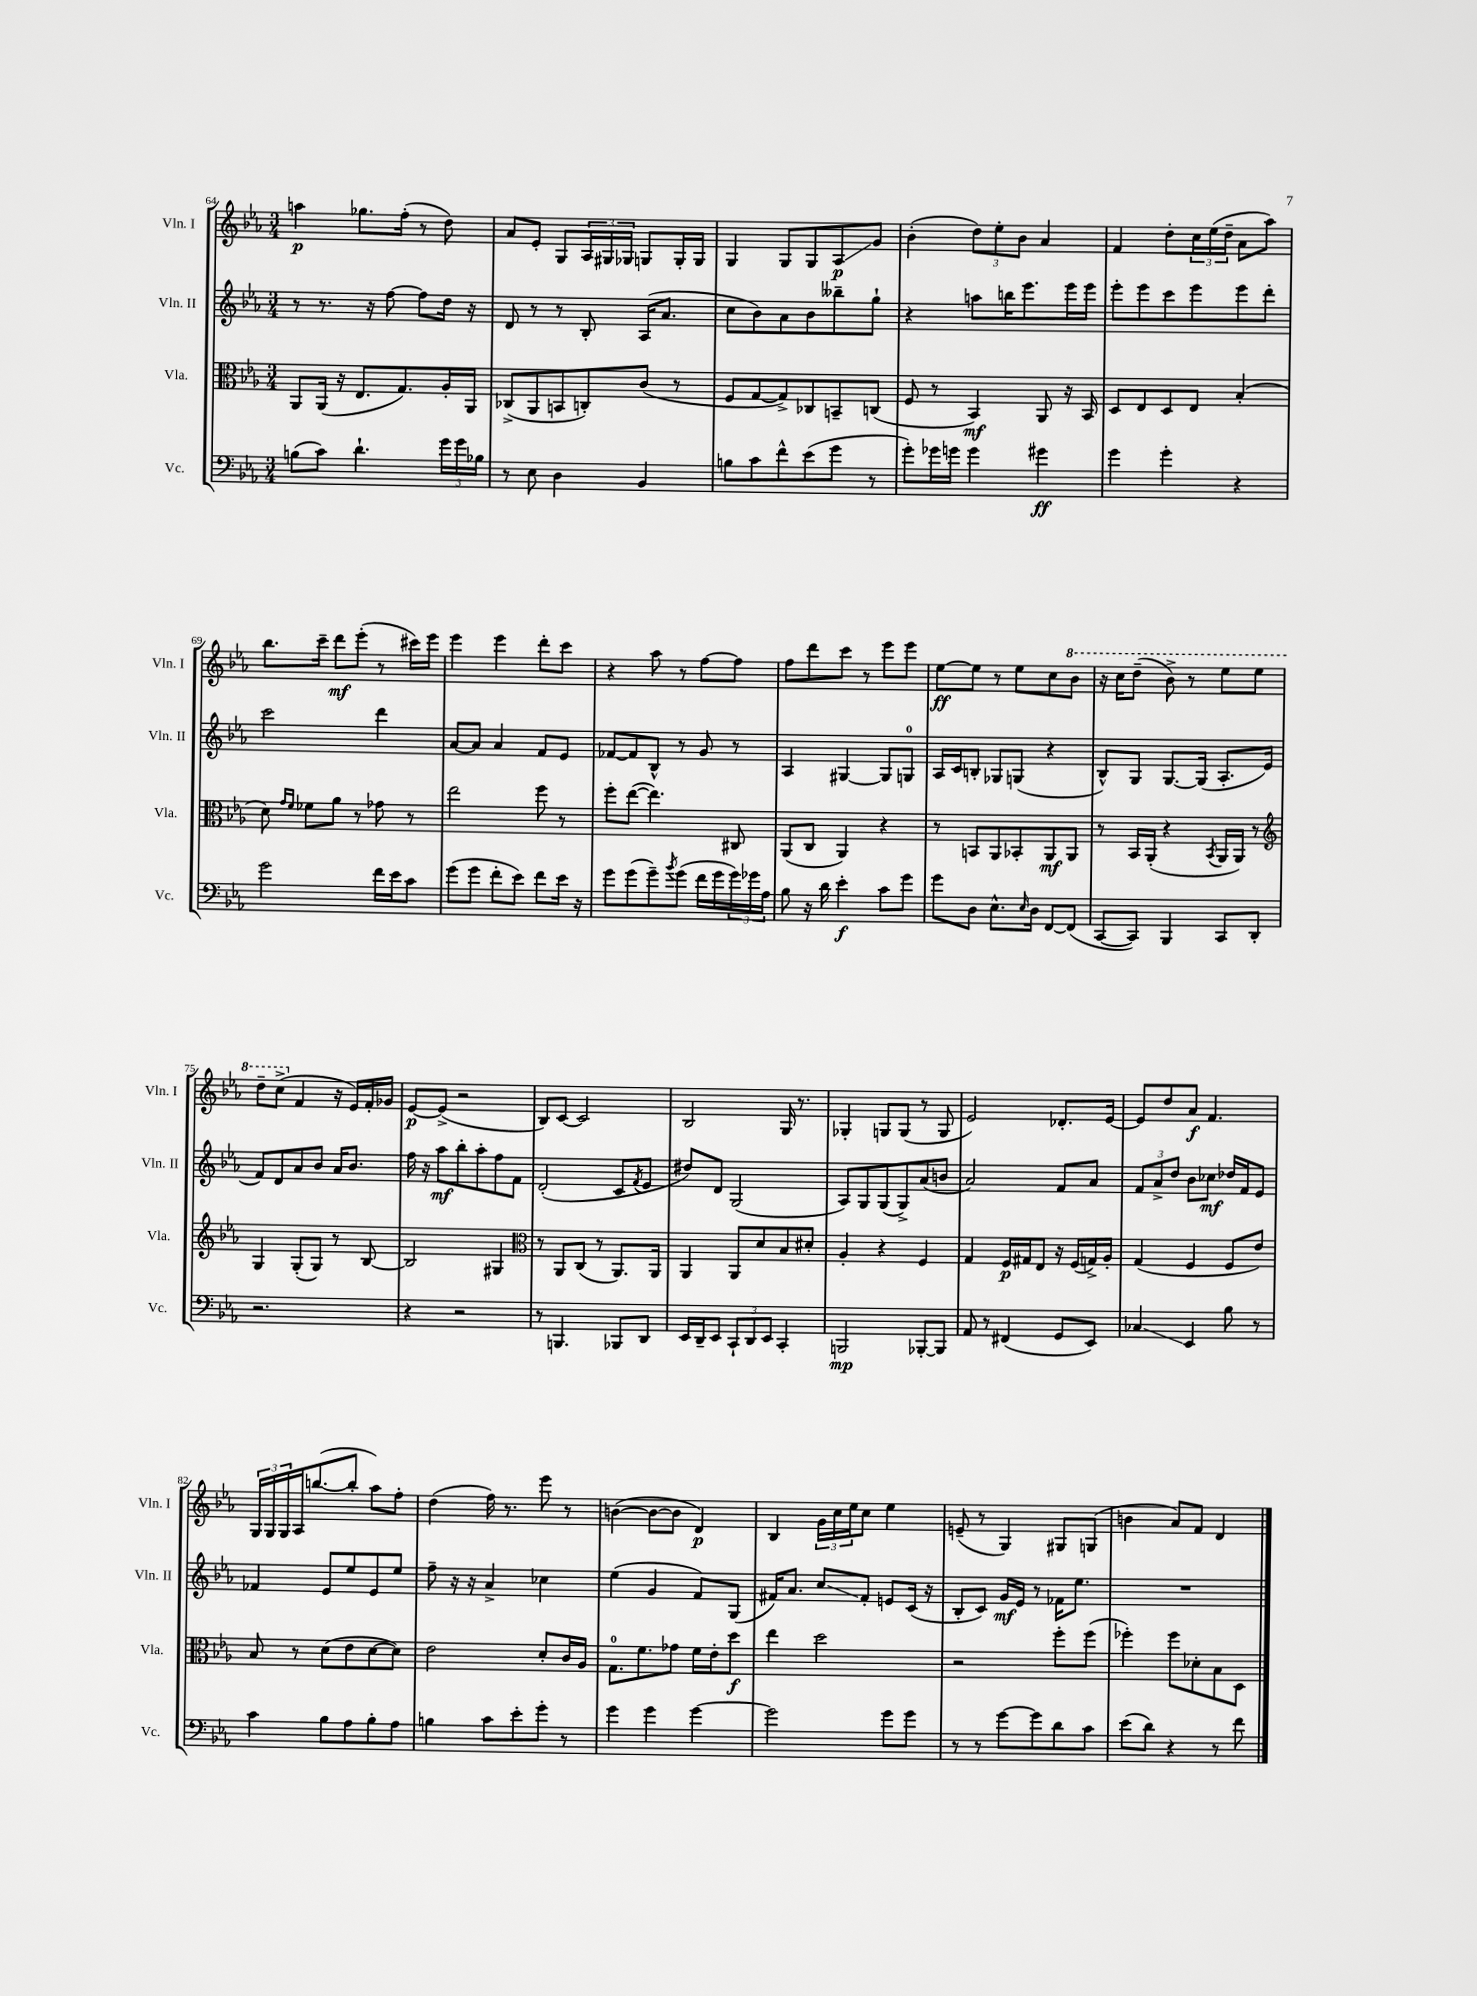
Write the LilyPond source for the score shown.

<<
\new StaffGroup <<
\new Staff = "s0" \with { instrumentName = "Vln. I" shortInstrumentName = "Vln. I" } {
    \clef treble \key ees \major \numericTimeSignature \time 3/4
    a''4\p ges''8. f''16-.( r8 d''8) |
    aes'8 ees'8-. g8 \tuplet 3/2 { aes16 gis16 ges16 } g8 g16-. g16 |
    g4 g8 g8 aes8\glissando\p g'8 |
    bes'4-.( \tuplet 3/2 { d''8) ees''8-. bes'8 } aes'4 |
    f'4 d''8-. \tuplet 3/2 { c''16 ees''16( d''16-- } aes'8 aes''8) |
    bes''8. c'''16-- d'''8\mf ees'''8-.( r8 cis'''16) ees'''16 |
    ees'''4 ees'''4 d'''8-. c'''8 |
    r4 aes''8 r8 f''8~ f''8 |
    f''8 d'''8 c'''8 r8 ees'''8 ees'''8 |
    ees''8~\ff ees''8 r8 ees''8 c''8 \ottava #1 bes''8 |
    r16 c'''16 d'''8--( bes''8->) r8 ees'''8 ees'''8 |
    d'''8-- c'''8->( \ottava #0 f'4 r16 ees'16) f'16-. ges'16 |
    ees'8~\p ees'8->( r2 |
    bes8) c'8~ c'2 |
    bes2 g16 r8. |
    ges4-. g8 g8( r8 g8 |
    ees'2) des'8.-. ees'16~ |
    ees'8 d''8 aes'8\f f'4. |
    \tuplet 3/2 { g16 g16 g16 } aes16 b''8.~( b''8-. aes''8) f''8-. |
    d''4( f''16) r8. ees'''8 r8 |
    b'4~( b'8~ b'8 d'4\p) |
    bes4 \tuplet 3/2 { g'16 c''16 ees''16 } c''8 ees''4 |
    e'8--( r8 g4) gis8 g8( |
    b'4 aes'8) f'8 d'4 \bar "|." |
}
\new Staff = "s1" \with { instrumentName = "Vln. II" shortInstrumentName = "Vln. II" } {
    \clef treble \key ees \major \numericTimeSignature \time 3/4
    r8 r8. r16 f''8~ f''8 d''16 r16 |
    d'8 r8 r8 bes8-. aes16( aes'8. |
    c''8 bes'8) aes'8 bes'8 beses''8-- g''8-! |
    r4 a''8 b''16 ees'''8. ees'''16 ees'''16 |
    ees'''8-. ees'''8 c'''8 ees'''8 ees'''8 d'''8-. |
    c'''2 d'''4 |
    aes'8~ aes'8 aes'4 f'8 ees'8 |
    fes'8~ fes'8 bes8-^ r8 g'8 r8 |
    aes4 gis4~ gis8 g8-0 |
    aes16 c'16 b8-. ges8 g8( r4 |
    bes8-^) g8 g8.~ g16( aes8.-. ees'16 |
    f'8) d'8 aes'8 bes'8 aes'16 bes'8. |
    f''16 r16 aes''8\mf bes''8-. aes''8-. f''8 f'8 |
    d'2-.( c'8 \acciaccatura { f'8 } ees'8 |
    dis''8) d'8 g2( |
    aes8) g8 g8( g8->) aes'8( b'8 |
    aes'2) f'8 aes'8 |
    \tuplet 3/2 { f'8 aes'8-> d''8 } bes'8 ces''8\mf des''16 f'16 ees'8 |
    fes'4 ees'8 ees''8 ees'8 ees''8 |
    f''8-- r16 r16 aes'4-> ces''4 |
    ees''4( g'4 f'8) g8( |
    fis'16) aes'8. c''8\glissando fis'8-. e'8 c'16( r16 |
    bes8-. c'8) g'16\mf ees'16 r8 fes'16 ees''8. |
    R2. \bar "|." |
}
\new Staff = "s2" \with { instrumentName = "Vla." shortInstrumentName = "Vla." } {
    \clef alto \key ees \major \numericTimeSignature \time 3/4
    aes,8 aes,16( r16 ees8. g8.) aes16-. aes,16 |
    ces8->( aes,8 b,8 c8-.) c'8( r8 |
    f8 g8~ g8->) ces8 b,8-- c8( |
    f8 r8 bes,4\mf) aes,8 r16 bes,16 |
    d8 ees8 d8 ees8 bes4-.( |
    d'8) \grace { g'16 f'16 } fes'8 aes'8 r8 ges'8 r8 |
    ees''2 f''8 r8 |
    f''8-. ees''8~( ees''4.) cis8 |
    aes,8( c8 aes,4) r4 |
    r8 b,8 aes,8 bes,8-. aes,8\mf aes,8 |
    r8 bes,16 aes,16-.( r4 \acciaccatura { bes,8 } aes,16 aes,16) r8 |
    \clef treble g4 g8-.( g8) r8 bes8~ |
    bes2 gis4 |
    \clef alto r8 aes,8 c8( r8 aes,8.) aes,16 |
    aes,4 aes,8 d'8 bes8 dis'8-. |
    aes4-. r4 f4 |
    g4 f16\p gis16 ees8 r16 f16( g16->) aes16-. |
    g4( f4 f8 ees'8) |
    bes8 r8 d'8( ees'8 d'8~ d'8) |
    ees'2 d'8-. c'16 aes16 |
    g8.-0 f'8. ges'8 f'16 ees'16-. d''8\f |
    ees''4 d''2 |
    r2 f''8-. f''8( |
    fes''4-.) fes''8 des'8-. bes8 d8 \bar "|." |
}
\new Staff = "s3" \with { instrumentName = "Vc." shortInstrumentName = "Vc." } {
    \clef bass \key ees \major \numericTimeSignature \time 3/4
    b8( c'8) d'4.-! \tuplet 3/2 { g'16 g'16 bes16 } |
    r8 ees8 d4 bes,4 |
    b8 c'8 f'8-^ ees'8( g'8 r8 |
    g'8-.) ges'16 g'16 g'4 gis'4\ff |
    g'4 g'4-. r4 |
    g'2 f'16 ees'16 c'8 |
    g'8( g'8 f'8-. ees'8) f'8 ees'16 r16 |
    g'8 g'8( g'8--) \acciaccatura { bes'8 } g'8( f'16 g'16 \tuplet 3/2 { g'16) ges'16 aes16 } |
    bes8 r16 d'16 ees'4-.\f c'8 g'8 |
    g'8 d8 ees8.-^ \grace { ees16 } d16 f,8~ f,8( |
    c,8~ c,8) bes,,4 c,8 d,8-. |
    r2. |
    r4 r2 |
    r8 b,,4. bes,,8 d,8 |
    ees,16 d,16-- ees,8 \tuplet 3/2 { c,8-! d,8 ees,8 } c,4-. |
    b,,2\mp bes,,8~-. bes,,8 |
    aes,8 r8 fis,4( g,8 ees,8) |
    ces4\glissando ees,4 bes8 r8 |
    c'4 bes8 aes8 bes8-. aes8 |
    b4 c'8 ees'8-. g'8-. r8 |
    g'4 g'4 g'4~ |
    g'2 g'8 g'8 |
    r8 r8 g'8~ g'8 d'8 c'8 |
    ees'8( d'8) r4 r8 f'8 \bar "|." |
}
>>
>>
\layout { \context { \Score currentBarNumber = #64 } }
